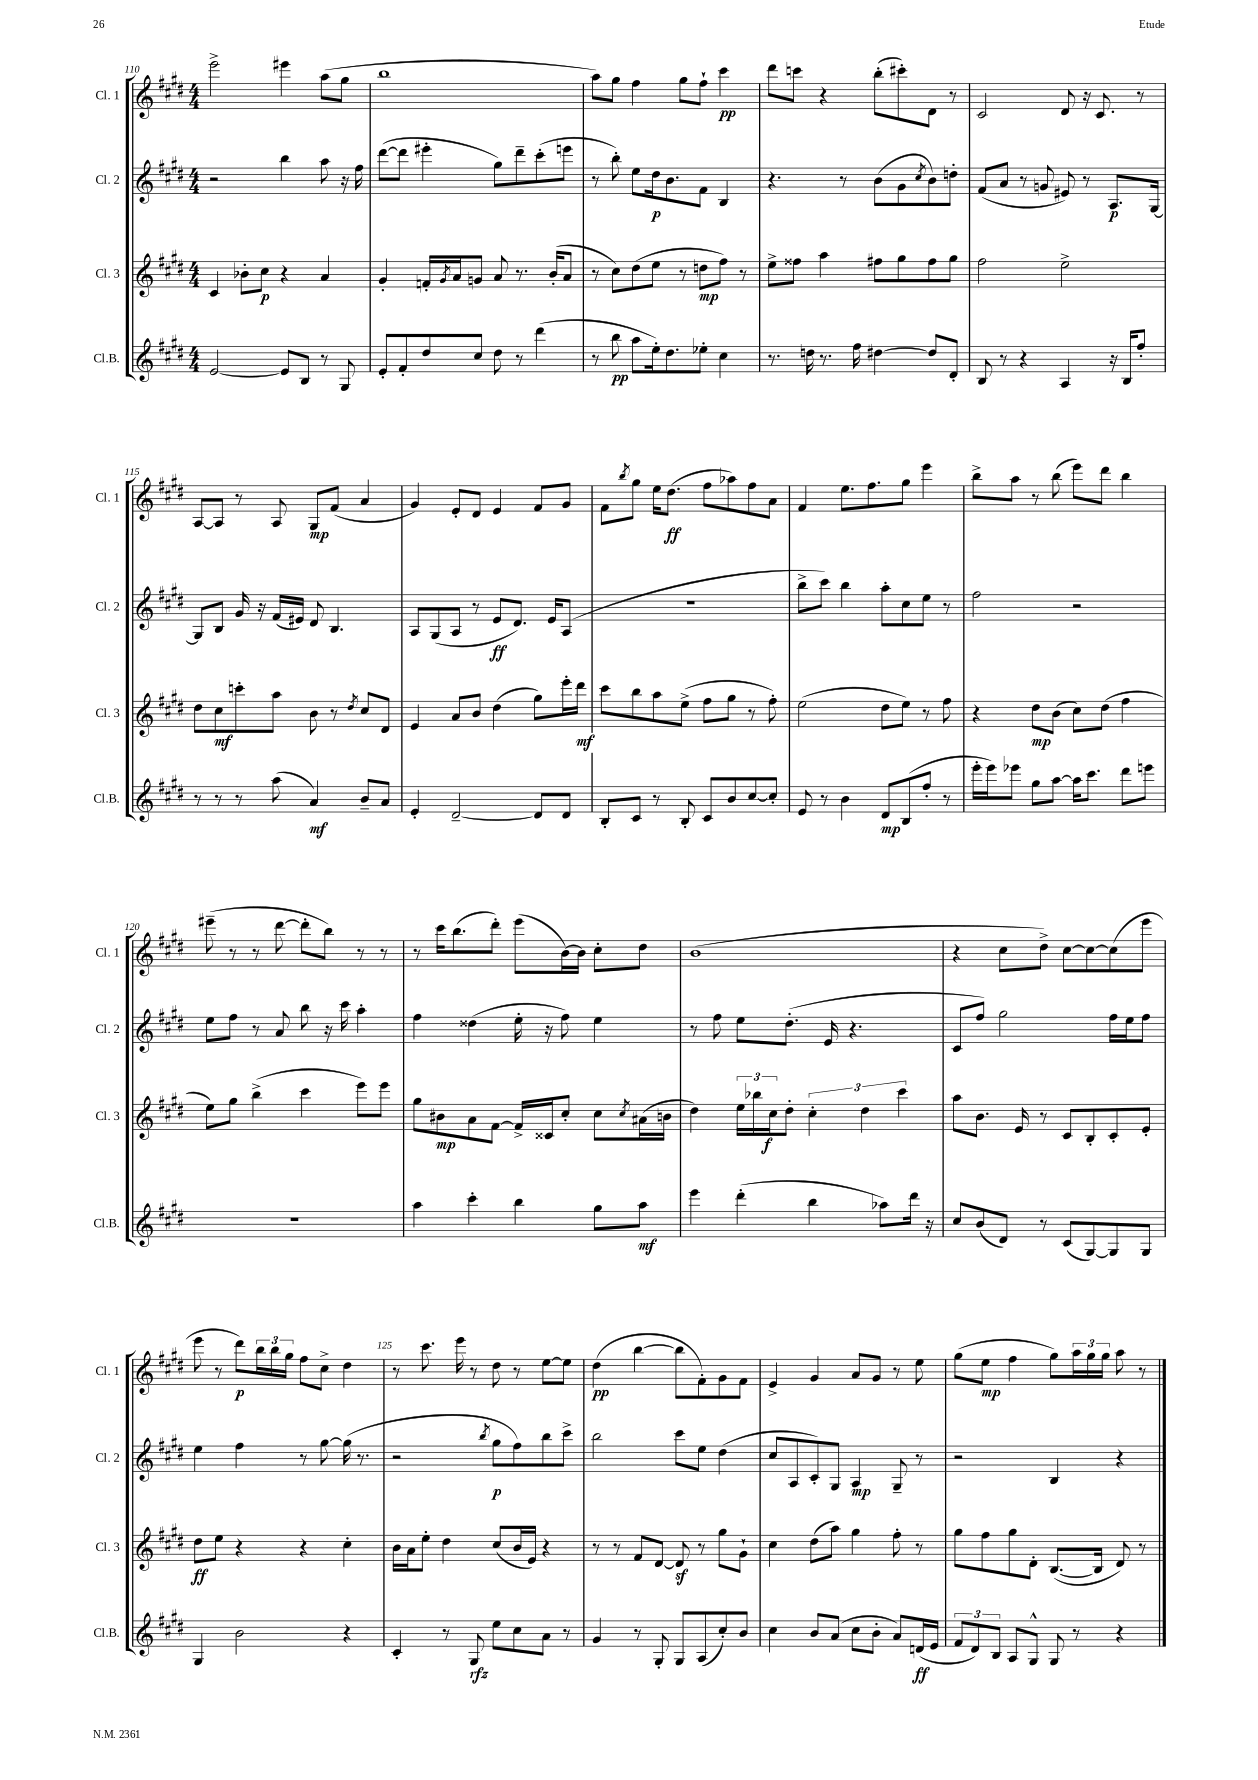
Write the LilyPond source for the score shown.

<<
\new StaffGroup <<
\new Staff = "s0" \with { instrumentName = "Cl. 1" shortInstrumentName = "Cl. 1" } {
    \clef treble \key e \major \numericTimeSignature \time 4/4
    e'''2-> eis'''4 a''8( gis''8 |
    b''1 |
    a''8) gis''8 fis''4 gis''8 fis''8-! cis'''4\pp |
    dis'''8 c'''8 r4 b''8-.( cis'''8-.) dis'8 r8 |
    cis'2 dis'8 r16 cis'8. r8 |
    a8~ a8 r8 a8 gis8\mp fis'8( a'4 |
    gis'4) e'8-. dis'8 e'4 fis'8 gis'8 |
    fis'8 \acciaccatura { b''8 } gis''8 e''16 dis''8.\ff( fis''8 aes''8) fis''8 a'8 |
    fis'4 e''8. fis''8. gis''8 e'''4 |
    b''8-> a''8 r8 b''8( e'''8) dis'''8 b''4 |
    eis'''8--( r8 r8 dis'''8~ dis'''8-. b''8) r8 r8 |
    r8 cis'''16 b''8.( dis'''8-.) e'''8( b'16~) b'16 cis''8-. dis''8 |
    b'1( |
    r4 cis''8 dis''8->) cis''8~ cis''8~ cis''8( e'''8 |
    e'''8 r8 dis'''8\p) \tuplet 3/2 { b''16 b''16 gis''16 } fis''8 cis''8-> dis''4 |
    r8 cis'''8. e'''16 r8 dis''8 r8 e''8~ e''8 |
    dis''4\pp( b''4~ b''8 fis'8-.) gis'8 fis'8 |
    e'4-> gis'4 a'8 gis'8 r8 e''8 |
    gis''8( e''8\mp fis''4 gis''8) \tuplet 3/2 { a''16 gis''16 gis''16 } a''8 r8 \bar "|." |
}
\new Staff = "s1" \with { instrumentName = "Cl. 2" shortInstrumentName = "Cl. 2" } {
    \clef treble \key e \major \numericTimeSignature \time 4/4
    r2 b''4 a''8 r16 fis''16 |
    dis'''8~( dis'''8 eis'''4-. gis''8) dis'''8-- cis'''8-.( e'''8 |
    r8 b''8-.) e''8 dis''16\p b'8. fis'8 b4 |
    r4. r8 b'8( gis'8 \acciaccatura { cis''8 } b'8) d''8-. |
    fis'8( a'8 r8 g'8 eis'8) r8 a8.\p gis16~ |
    gis8 b8 gis'16 r16 fis'16( eis'16) dis'8 b4. |
    a8 gis8( a8 r8 e'8\ff dis'8.) e'16 a8( |
    R1 |
    b''8-> cis'''8) b''4 a''8-. cis''8 e''8 r8 |
    fis''2 r2 |
    e''8 fis''8 r8 a'8 b''8 r16 cis'''16 a''4-. |
    fis''4 disis''4( e''16-. r16 fis''8) e''4 |
    r8 fis''8 e''8 dis''8.-.( e'16 r4. |
    cis'8 fis''8) gis''2 fis''16 e''16 fis''8 |
    e''4 fis''4 r8 gis''8~ gis''16( r8. |
    r2 \acciaccatura { b''8 } gis''8\p fis''8) b''8 cis'''8-> |
    b''2 cis'''8 e''8 dis''4( |
    cis''8 a8 cis'8-.) gis8 a4\mp gis8-- r8 |
    r2 b4 r4 \bar "|." |
}
\new Staff = "s2" \with { instrumentName = "Cl. 3" shortInstrumentName = "Cl. 3" } {
    \clef treble \key e \major \numericTimeSignature \time 4/4
    cis'4 bes'8-. cis''8\p r4 a'4 |
    gis'4-. f'16-. \acciaccatura { gis'8 } a'16 g'8 a'8 r8. b'16-.( a'8 |
    r8 cis''8) dis''8( e''8 r8 d''8\mp fis''8) r8 |
    e''8-> fisis''8 a''4 fis''8 gis''8 fis''8 gis''8 |
    fis''2 e''2-> |
    dis''8 cis''8\mf c'''8-. a''8 b'8 r8 \acciaccatura { dis''8 } cis''8 dis'8 |
    e'4 a'8 b'8 dis''4( gis''8) e'''16-. dis'''16\mf |
    cis'''8 b''8 a''8 e''8->( fis''8 gis''8 r8 fis''8-.) |
    e''2( dis''8 e''8) r8 fis''8 |
    r4 dis''8\mp b'8( cis''8) dis''8( fis''4 |
    e''8) gis''8 b''4->( cis'''4 e'''8) e'''8 |
    gis''8 bis'8\mp a'8 fis'8~ fis'16-> cisis'16 cis''8-. cis''8 \acciaccatura { cis''8 } ais'16( b'16 |
    dis''4) \tuplet 3/2 { e''16 bes''16 cis''16\f } dis''8-. \tuplet 3/2 { cis''4-. dis''4 cis'''4 } |
    a''8 b'8. e'16 r8 cis'8 b8-. cis'8-. e'8-. |
    dis''8\ff e''8 r4 r4 cis''4-. |
    b'16 a'16 e''8-. dis''4 cis''8( b'16 e'16) r4 |
    r8 r8 fis'8 dis'8~ dis'8\sf r8 gis''8 gis'8-! |
    cis''4 dis''8( a''8) gis''4 fis''8-. r8 |
    gis''8 fis''8 gis''8 dis'8-. b8.~( b16 dis'8) r8 \bar "|." |
}
\new Staff = "s3" \with { instrumentName = "Cl.B." shortInstrumentName = "Cl.B." } {
    \clef treble \key e \major \numericTimeSignature \time 4/4
    e'2~ e'8 b8 r8 gis8 |
    e'8-. fis'8-. dis''8 cis''8 dis''8 r8 dis'''4( |
    r8 b''8\pp a''8 e''16-.) dis''8. ees''8-. cis''4 |
    r8. d''16 r8. fis''16 dis''4~ dis''8 dis'8-. |
    b8 r8 r4 a4 r16 b16 fis''8-. |
    r8 r8 r8 a''8( a'4\mf) b'8-- a'8 |
    e'4-. dis'2~-- dis'8 dis'8 |
    b8-. cis'8 r8 b8-. cis'8 b'8 cis''8~ cis''8-. |
    e'8 r8 b'4 dis'8\mp b8( fis''8-. r8 |
    e'''16-. e'''16) ees'''8 gis''8 a''8~ a''16 cis'''8. dis'''8 e'''8 |
    R1 |
    a''4 cis'''4-. b''4 gis''8 a''8\mf |
    e'''4 dis'''4-.( b''4 aes''8) dis'''16 r16 |
    cis''8 b'8( dis'8) r8 cis'8( gis8~) gis8 gis8 |
    gis4 b'2 r4 |
    cis'4-. r8 gis8\rfz e''8 cis''8 a'8 r8 |
    gis'4 r8 gis8-. gis8 a8( cis''8-.) b'8 |
    cis''4 b'8 a'8( cis''8 b'8-. a'8) d'16\ff( e'16 |
    \tuplet 3/2 { fis'8 dis'8) b8 } a8 gis8-^ gis8 r8 r4 \bar "|." |
}
>>
>>
\layout { \context { \Score currentBarNumber = #110 \override BarNumber.break-visibility = ##(#f #t #t) barNumberVisibility = #(every-nth-bar-number-visible 5) } }
